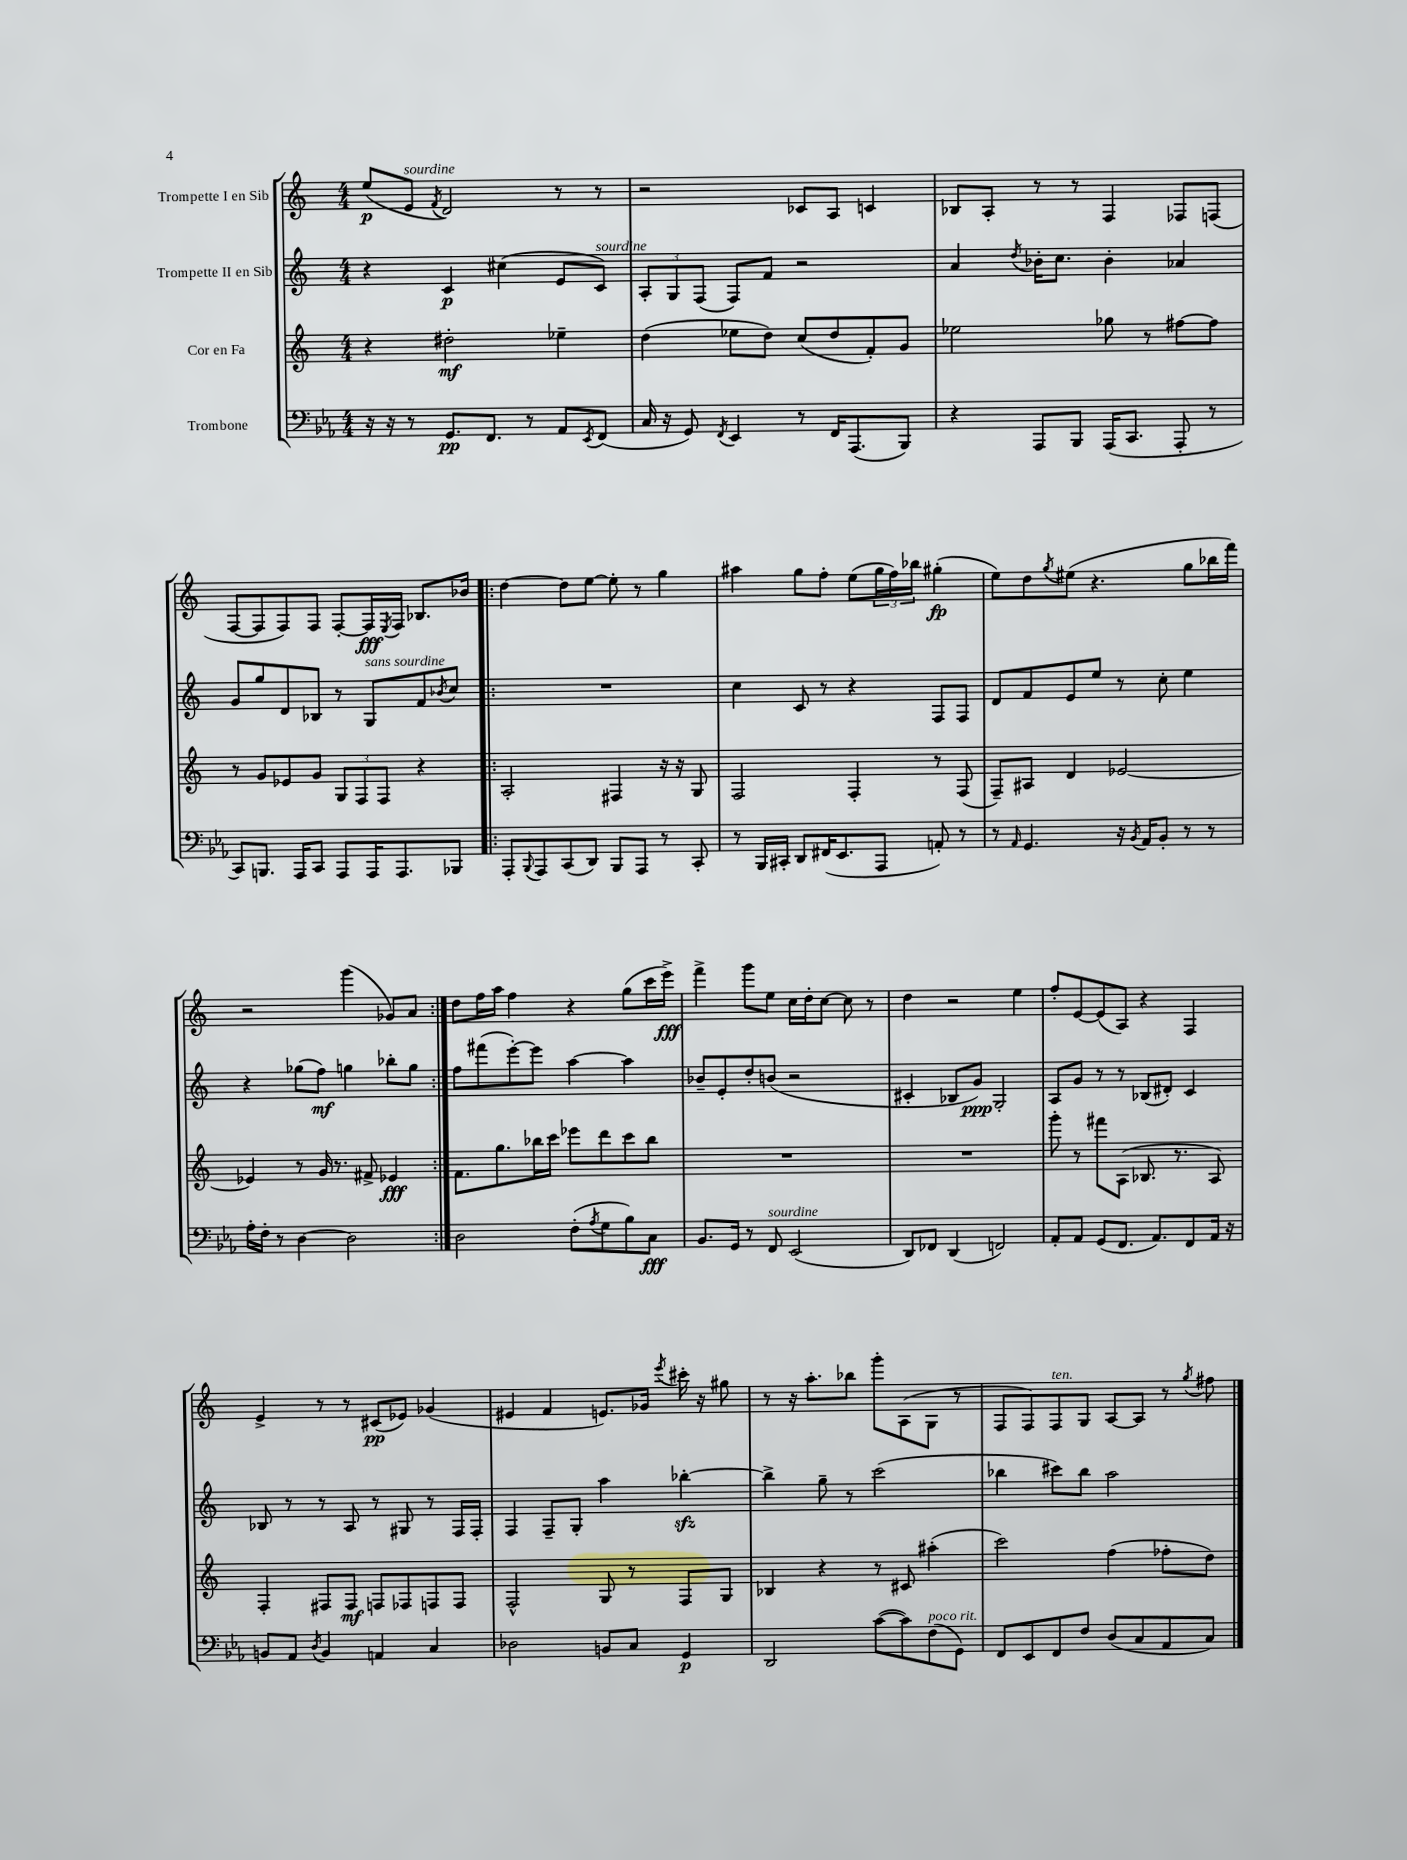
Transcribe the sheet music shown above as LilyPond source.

<<
\new StaffGroup <<
\new Staff = "s0" \with { instrumentName = "Trompette I en Sib" } {
    \clef treble \key c \major \numericTimeSignature \time 4/4
    e''8\p( e'8^\markup { \italic "sourdine" } \acciaccatura { f'8 } d'2) r8 r8 |
    r2 ces'8 a8 c'4 |
    bes8 a8-. r8 r8 f4 fes8 f8( |
    f8~ f8 f8) f8 f8~-. f16\fff \acciaccatura { e8 } f16 bes8. bes'16 |
    \repeat volta 2 { d''4~ d''8 e''8~ e''8-. r8 g''4 |
    ais''4 g''8 f''8-. e''8( \tuplet 3/2 { g''16 f''16) bes''16 } gis''4-.\fp( |
    e''8) d''8 \acciaccatura { g''8 } eis''8( r4. g''8 bes''16 f'''16) |
    r2 g'''4( ges'8) a'8 | }
    d''8 f''16 a''16 f''4 r4 g''8( c'''16 e'''16->\fff) |
    f'''4-> g'''8 e''8 c''16 d''16-. c''8~ c''8 r8 |
    d''4 r2 e''4 |
    f''8-. e'8~ e'8( a8) r4 f4 |
    e'4-> r8 r8 cis'8\pp( ees'8) ges'4( |
    eis'4 f'4 e'8.) ges'16 \acciaccatura { e'''8 } cis'''16-. r16 gis''8 |
    r8 r16 a''8.-. bes''8 g'''8-. a8( g8 r8 |
    f8 f8) f8^\markup { \italic "ten." } g8 a8~ a8 r8 \acciaccatura { g''8 } fis''8 \bar "|." |
}
\new Staff = "s1" \with { instrumentName = "Trompette II en Sib" } {
    \clef treble \key c \major \numericTimeSignature \time 4/4
    r4 c'4\p cis''4( e'8 c'8^\markup { \italic "sourdine" }) |
    \tuplet 3/2 { a8-. g8 f8( } f8) f'8 r2 |
    a'4 \acciaccatura { d''8 } bes'16-. c''8. bes'4-. aes'4 |
    g'8 g''8 d'8 bes8 r8 g8^\markup { \italic "sans sourdine" } f'8 \acciaccatura { bes'8 } c''8 |
    \repeat volta 2 { R1 |
    c''4 c'8 r8 r4 f8 f8 |
    d'8 f'8 e'8 e''8 r8 c''8-. e''4 |
    r4 ges''8( f''8\mf) g''4 bes''8-. g''8 | }
    f''8 fis'''8( e'''8~-.) e'''8 a''4~ a''4 |
    bes'8-- e'8-. d''8-. b'8( r2 |
    cis'4-. bes8 g'8\ppp) g2-. |
    a8 g'8 r8 r8 bes8( dis'8-.) c'4 |
    bes8 r8 r8 a8 r8 gis8 r8 f16 f16-. |
    f4 f8-- g8-. a''4 bes''4~-.\sfz |
    bes''4-> g''8-- r8 c'''2( |
    bes''4 cis'''8) bes''8 a''2 \bar "|." |
}
\new Staff = "s2" \with { instrumentName = "Cor en Fa" } {
    \clef treble \key c \major \numericTimeSignature \time 4/4
    r4 dis''2-.\mf ees''4-- |
    d''4( ees''8 d''8) c''8( d''8 f'8-.) g'8 |
    ees''2 ges''8 r8 fis''8~ fis''8 |
    r8 g'8 ees'8 g'8 \tuplet 3/2 { g8 f8 f8 } r4 |
    \repeat volta 2 { a2-. fis4 r16 r16 g8 |
    f2 f4-. r8 f8( |
    f8--) ais8 d'4 ees'2~ |
    ees'4 r8 g'16 r8. fis'8-> ees'4\fff | }
    f'8. g''8. bes''16 c'''16 ees'''8 d'''8 c'''8 bes''8 |
    R1 |
    R1 |
    g'''8-. r8 fis'''8 a8( bes8. r8. a8) |
    f4-. fis8 fis8\mf f8 fes8 f8 f8 |
    f2-^ g8 r8 f8 g8 |
    bes4 r4 r8 cis'8 ais''4-.( |
    c'''2) f''4( fes''8-. d''8) \bar "|." |
}
\new Staff = "s3" \with { instrumentName = "Trombone" } {
    \clef bass \key ees \major \numericTimeSignature \time 4/4
    r16 r16 r8 g,8.\pp f,8. r8 aes,8 \acciaccatura { ees,8 } f,8( |
    c16 r16 g,8) \acciaccatura { f,8 } ees,4 r8 f,16 aes,,8.( bes,,8) |
    r4 aes,,8 bes,,8 aes,,16( c,8. aes,,8-. r8 |
    c,8) b,,8. aes,,16 c,8 aes,,8 aes,,16 aes,,8. bes,,8 |
    \repeat volta 2 { aes,,8-. \appoggiatura { bes,,8 } aes,,8 c,8( d,8) bes,,8 aes,,8 r8 c,8-. |
    r8 bes,,16 cis,16-. d,8 fis,16( ees,8. aes,,8 a,8-.) r8 |
    r8 \grace { aes,16 } g,4. r16 \acciaccatura { bes,8 } aes,16 bes,8-. r8 r8 |
    aes16-. f16-. r8 d4~ d2 | }
    d2 f8-.( \acciaccatura { aes8 } g8 bes8) c8\fff |
    bes,8. g,16 r8 f,8^\markup { \italic "sourdine" } ees,2( |
    d,8) fes,8 d,4( f,2) |
    aes,8-. aes,8 g,8( f,8. aes,8.) f,8 aes,16 r16 |
    b,8 aes,8 \acciaccatura { d8 } b,4 a,4 c4 |
    des2 b,8 c8 g,4\p |
    d,2 c'8~( c'8) f8^\markup { \italic "poco rit." }( g,8) |
    f,8 ees,8 f,8 f8 d8( c8 aes,8 c8) \bar "|." |
}
>>
>>
\layout { \context { \Score \remove "Bar_number_engraver" } }
